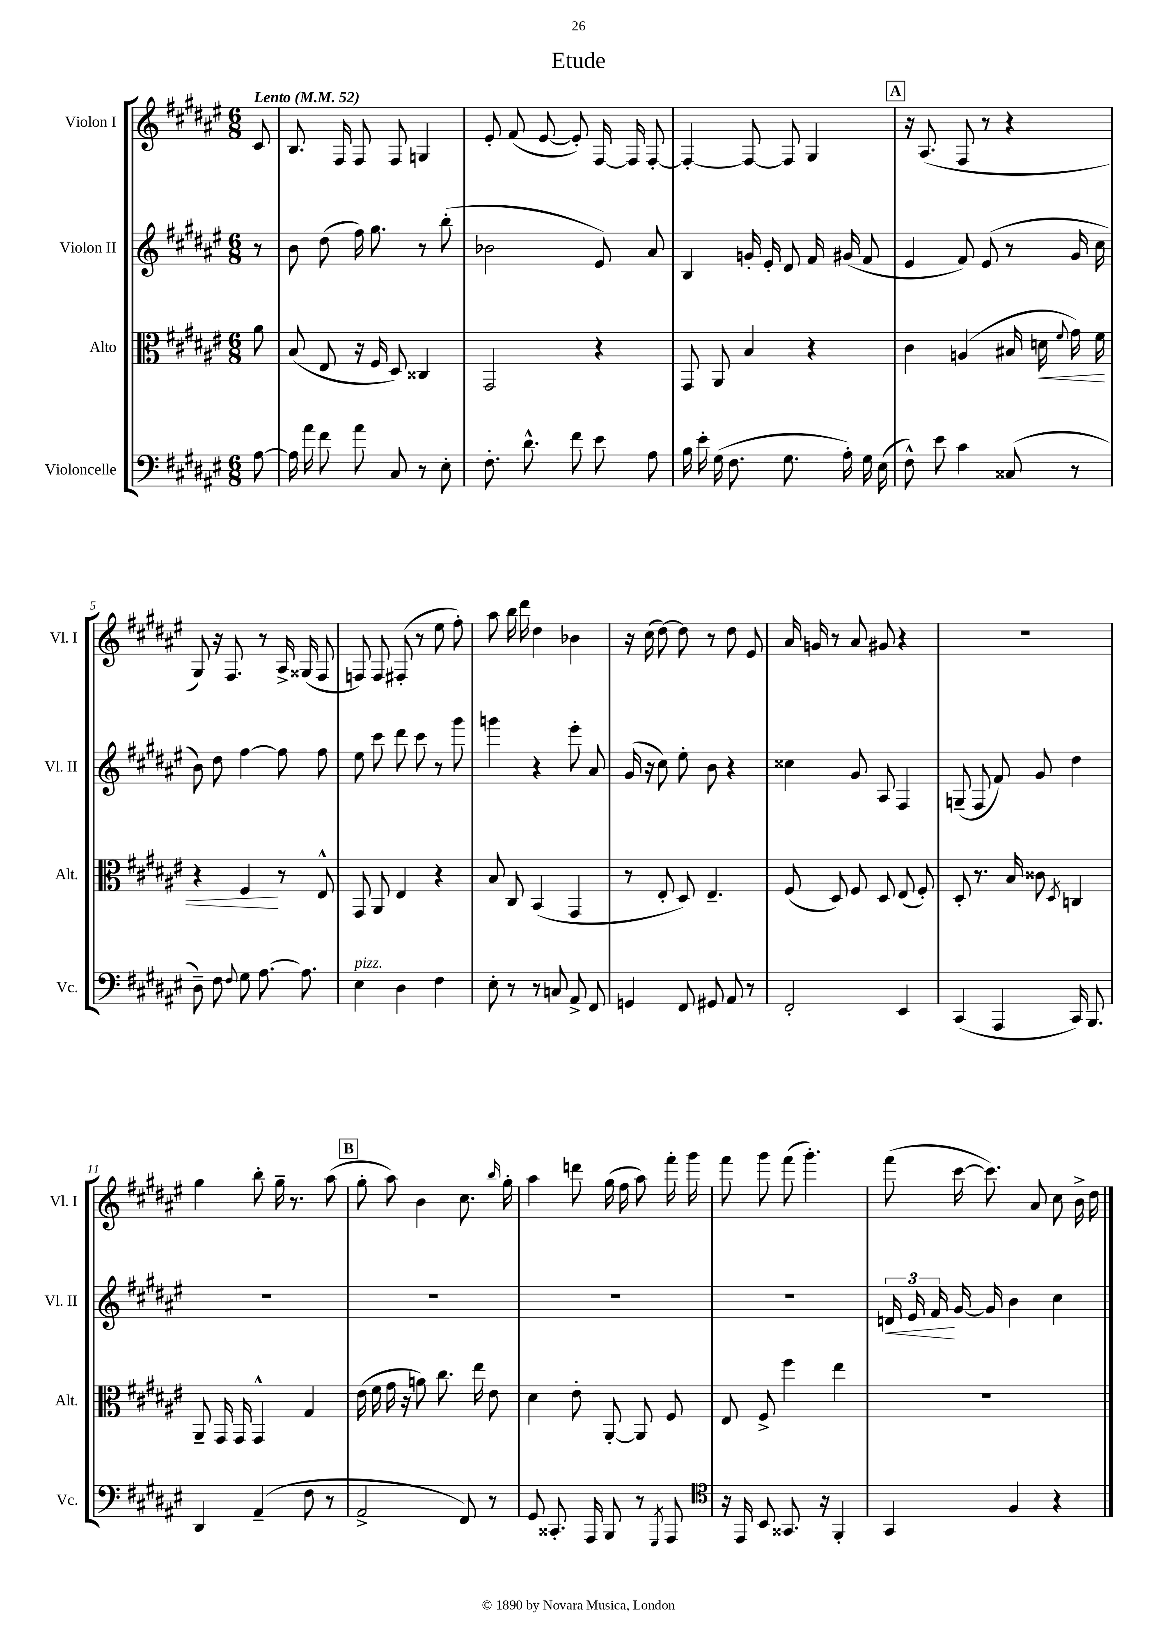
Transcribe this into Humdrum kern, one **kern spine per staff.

**kern	**kern	**dynam	**kern	**dynam	**kern
*part4	*part3	*part3	*part2	*part2	*part1
*staff4	*staff3	*staff3	*staff2	*staff2	*staff1
*I"Violoncelle	*I"Alto	*	*I"Violon II	*	*I"Violon I
*I'Vc.	*I'Alt.	*	*I'Vl. II	*	*I'Vl. I
*clefF4	*clefC3	*	*clefG2	*	*clefG2
*k[f#c#g#d#a#e#]	*k[f#c#g#d#a#e#]	*	*k[f#c#g#d#a#e#]	*	*k[f#c#g#d#a#e#]
*M6/8	*M6/8	*	*M6/8	*	*M6/8
*MM52	*MM52	*	*MM52	*	*MM52
=	=	=	=	=	=
!	!	!	!	!	!LO:TX:a:B:t=Lento
[8A#\	8a#\	.	8r	.	8c#/
=1	=1	=1	=1	=1	=1
16A#\]	(8B/	.	8b\	.	8.B/
16a#\	.	.	.	.	.
8f#\	8E#/	.	(8dd#\	.	.
.	.	.	.	.	16F#/
8a#\	16r	.	16ff#\)	.	8F#/
.	16F#/	.	8.gg#\	.	.
8C#/	8D#/)	.	.	.	8F#/
8r	4C##X/	.	8r	.	4Gn/
8E#'\	.	.	(8bb'\	.	.
=2	=2	=2	=2	=2	=2
8.F#'\	2GG#/	.	2b-X\	.	8e#'/
.	.	.	.	.	(8f#/
8.d#^^\	.	.	.	.	.
.	.	.	.	.	[8e#/
8f#\	.	.	.	.	8e#'/])
8e#\	4r	.	8e#/)	.	[16F#/
.	.	.	.	.	16F#/]
8A#\	.	.	8a#/	.	[8F#'/
=3	=3	=3	=3	=3	=3
16B\	8GG#/	.	4B/	.	4F#'/_
16e#'\	.	.	.	.	.
(16G#\	8AA#/	.	.	.	.
8.F#\	.	.	.	.	.
.	4B/	.	16gn'/	.	8F#/_
.	.	.	16e#'/	.	.
8.G#\	.	.	8d#/	.	8F#/]
.	4r	.	16f#/	.	4G#/
16A#'\)	.	.	(16g#X/	.	.
16G#\	.	.	8f#/	.	.
(16E#\	.	.	.	.	.
!!LO:REH:place=s1:t=A
=4	=4	=4	=4	=4	=4
8F#^^\)	4c#\	.	4e#/	.	16r
.	.	.	.	.	(8.A#/
8e#\	.	.	.	.	.
4c#\	(4An/	.	8f#/)	.	8F#/
.	.	.	(8e#/	.	8r
(8C##X/	16B#X/	.	8r	.	4r
!	!	!LO:HP:b	!	!	!
.	16dn\	<	.	.	.
.	8qqf#/	.	.	.	.
8r	16g#\)	.	16g#/	.	.
.	16f#\	.	16cc#\	.	.
!!LO:LB:g=z
=5	=5	=5	=5	=5	=5
8D#~\)	4r	.	8b\)	.	8G#/)
8F#\	.	.	8dd#\	.	16r
.	.	.	.	.	8.F#/
8qqF#/	.	.	.	.	.
8G#\	4F#/	.	[4ff#\	.	.
[8.A#\	.	.	.	.	8r
.	8r	[	8ff#\]	.	16A#^/
8.A#\]	.	.	.	.	(16G##X/
.	8E#^^/	.	8ff#\	.	8F#/
=6	=6	=6	=6	=6	=6
!LO:TX:a:i:t=pizz.	!	!	!	!	!
4E#\	8GG#/	.	8ee#\	.	8Fn/)
.	8AA#/	.	8ccc#\	.	8F/
4D#\	4E#/	.	8ddd#\	.	(8F#X'/
.	.	.	8ccc#\	.	8r
4F#\	4r	.	8r	.	8ee#\
.	.	.	8ggg#\	.	8ff#'\)
=7	=7	=7	=7	=7	=7
8E#'\	8B/	.	4gggn\	.	8aa#\
8r	8C#/	.	.	.	16bb\
.	.	.	.	.	16ddd#\
8r	(4BB/	.	4r	.	4dd#\
8Cn/	.	.	.	.	.
8AA#^/	4GG#/	.	8eee#'\	.	4b-X\
8FF#/	.	.	8a#/	.	.
=8	=8	=8	=8	=8	=8
4GGn/	8r	.	(16g#/	.	16r
.	.	.	16r	.	(16cc#\
.	8E#'/	.	8cc#\)	.	[8dd#\)
8FF#/	8D#/)	.	8ee#'\	.	8dd#\]
8GG#X/	4.E#~/	.	8b\	.	8r
8AA#/	.	.	4r	.	8dd#\
8r	.	.	.	.	8e#/
=9	=9	=9	=9	=9	=9
2FF#'/	(8F#/	.	4cc##X\	.	16a#/
.	.	.	.	.	16gn/
.	8D#/)	.	.	.	8r
.	8F#/	.	8g#/	.	8a#/
.	8D#/	.	8A#/	.	8g#X/
4EE#/	(8E#/	.	4F#/	.	4r
.	8F#'/)	.	.	.	.
=10	=10	=10	=10	=10	=10
(4CC#/	8D#'/	.	(8Gn~/	.	2.r
.	8.r	.	8F#/	.	.
4AAA#/	.	.	8f#/)	.	.
.	16B/	.	.	.	.
.	8c##X\	.	8g#/	.	.
.	8qD#/	.	.	.	.
16CC#/)	4Cn/	.	4dd#\	.	.
8.BBB/	.	.	.	.	.
!!LO:LB:g=z
=11	=11	=11	=11	=11	=11
4DD#/	8AA#~/	.	2.r	.	4gg#\
.	16GG#/	.	.	.	.
.	16GG#/	.	.	.	.
(4AA#~/	4GG#^^/	.	.	.	8bb'\
.	.	.	.	.	16gg#~\
.	.	.	.	.	8.r
8F#\	4G#/	.	.	.	.
8r	.	.	.	.	(8aa#\
!!LO:REH:place=s1:t=B
=12	=12	=12	=12	=12	=12
2AA#^/	(16e#\	.	2.r	.	8gg#'\
.	16f#\	.	.	.	.
.	16g#\	.	.	.	8aa#\)
.	16r	.	.	.	.
.	8an\)	.	.	.	4b\
.	8.cc#\	.	.	.	.
8FF#/)	.	.	.	.	8.cc#\
.	16ee#\	.	.	.	.
8r	8e#\	.	.	.	.
.	.	.	.	.	16qqbb/
.	.	.	.	.	16gg#'\
=13	=13	=13	=13	=13	=13
8GG#/	4d#\	.	2.r	.	4aa#\
8.CC##X'/	.	.	.	.	.
.	8e#'\	.	.	.	8dddn\
16AAA#/	.	.	.	.	.
8BBB/	[8AA#'/	.	.	.	(16gg#\
.	.	.	.	.	16ff#\
8r	8AA#/]	.	.	.	8aa#\)
8qGGG#/	.	.	.	.	.
8AAA#/	8F#/	.	.	.	16fff#'\
.	.	.	.	.	16ggg#\
=14	=14	=14	=14	=14	=14
*clefC4	*	*	*	*	*
16r	8E#/	.	2.r	.	8fff#\
16EE#/	.	.	.	.	.
8BB/	8F#^/	.	.	.	8ggg#\
8.GG##X/	4ff#\	.	.	.	(8fff#\
.	.	.	.	.	4.ggg#'\)
16r	.	.	.	.	.
4FF#'/	4ee#\	.	.	.	.
=15	=15	=15	=15	=15	=15
!	!	!	!	!LO:HP:b	!
4GG#/	2.r	.	24dn/	<	(8fff#\
.	.	.	24e#/	.	.
.	.	.	24f#/	.	.
.	.	.	[16g#/	[	[16ccc#\
.	.	.	16g#/]	.	8.ccc#\])
4F#/	.	.	4b\	.	.
.	.	.	.	.	8a#/
4r	.	.	4cc#\	.	8cc#\
.	.	.	.	.	16b^\
.	.	.	.	.	16dd#\
==	==	==	==	==	==
*-	*-	*-	*-	*-	*-
